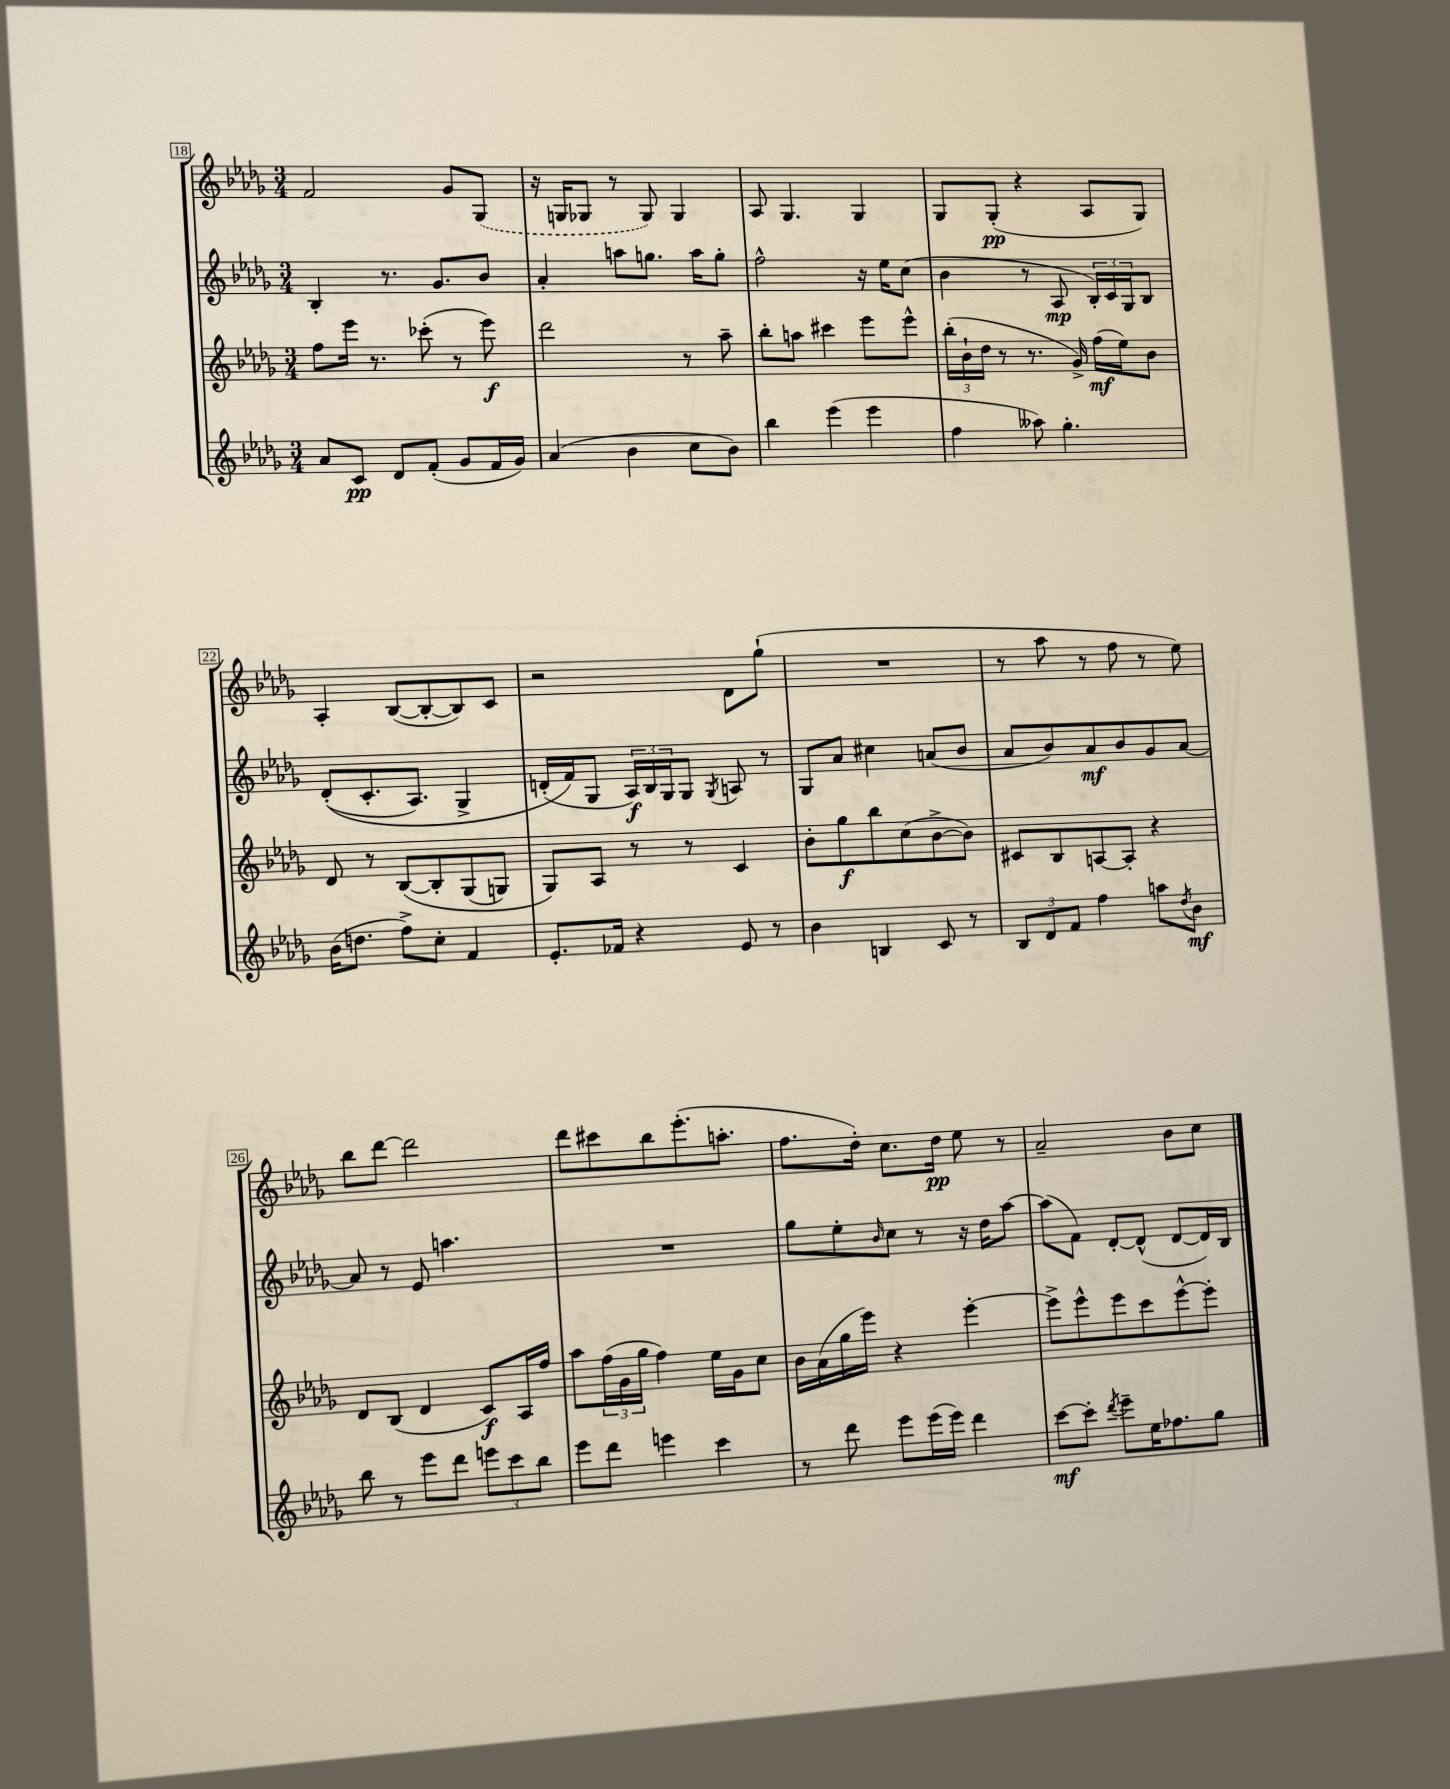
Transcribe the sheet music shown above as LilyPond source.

<<
\new StaffGroup <<
\new Staff = "s0" {
    \clef treble \key des \major \numericTimeSignature \time 3/4
    f'2 ges'8 \once \slurDashed ges8( |
    r16 g16 ges8 r8 ges8) ges4 |
    aes8 ges4. ges4 |
    ges8 ges8-.\pp( r4 aes8 ges8) |
    aes4-. bes8~( bes8~-. bes8) c'8 |
    r2 des'8 ges''8-!( |
    R2. |
    r8 aes''8 r8 f''8 r8 ees''8) |
    bes''8 des'''8~ des'''2 |
    des'''8 cis'''8 bes''8 ees'''8.-.( a''8.-. |
    f''8. des''16-.) c''8. des''16\pp ees''8 r8 |
    aes'2-- bes'8 c''8 \bar "|." |
}
\new Staff = "s1" {
    \clef treble \key des \major \numericTimeSignature \time 3/4
    bes4-. r8. ges'8. bes'8 |
    aes'4-. a''8 g''8. a''16 g''8-. |
    f''2-^ r16 ees''16 c''8( |
    bes'4 r8 aes8\mp \tuplet 3/2 { bes16-.) c'16 ges16 } bes8 |
    des'8-.(\( c'8.-. aes8.) ges4-> |
    d'16-.( f'16\) ges8 \tuplet 3/2 { aes16\f) bes16 ges16 } ges8 \acciaccatura { ges8 } a8 r8 |
    ges8 aes'8 cis''4 a'8( bes'8 |
    aes'8 bes'8) aes'8\mf bes'8 ges'8 aes'8~ |
    aes'8 r8 ees'8 a''4. |
    R2. |
    ges''8 ees''8-. \grace { bes'16 } c''8 r8 r16 des''16 aes''8~ |
    aes''8( f'8) des'8~-. des'8-^( des'8~ des'16) bes16 \bar "|." |
}
\new Staff = "s2" {
    \clef treble \key des \major \numericTimeSignature \time 3/4
    f''8 ees'''16 r8. ces'''8-.( r8 ees'''8\f) |
    des'''2 r8 aes''8-- |
    bes''8-. a''8 cis'''4 ees'''8 ees'''8-^ |
    \tuplet 3/2 { bes''16-.( bes'16-! des''16 } r8 r8. ges'16->) f''16\mf( ees''16) bes'8 |
    des'8 r8 bes8~\( bes8-. ges8( g8) |
    ges8\) aes8 r8 r8 c'4 |
    bes'8-. ges''8\f bes''8 c''8( bes'8~-> bes'8) |
    cis'8 bes8 a8~ a8-. r4 |
    des'8 bes8( des'4 c'8\f) aes16 f''16 |
    aes''8 \tuplet 3/2 { f''16( ges'16 ges''16 } f''4) ees''16 ges'16 c''8 |
    bes'16 aes'16( ges''16 ees'''16) r4 ees'''4~-. |
    ees'''8-> ees'''8-^ ees'''8 c'''8 ees'''8~-^ ees'''8-. \bar "|." |
}
\new Staff = "s3" {
    \clef treble \key des \major \numericTimeSignature \time 3/4
    aes'8 c'8\pp des'8 f'8-.( ges'8 f'16 ges'16) |
    aes'4( bes'4 c''8 bes'8) |
    bes''4 ees'''4( ees'''4 |
    f''4 aeses''8) ges''4.-. |
    bes'16( d''8. f''8->) c''8-. f'4 |
    ees'8.-. fes'16 r4 ees'8 r8 |
    bes'4 b4 c'8 r8 |
    \tuplet 3/2 { bes8 des'8 f'8 } f''4 a''8 \acciaccatura { des''8 } bes'8\mf |
    bes''8 r8 ees'''8 des'''8 \tuplet 3/2 { e'''8 c'''8 bes''8 } |
    ees'''8 des'''8 e'''4 c'''4 |
    r8 des'''8 ees'''8 ees'''16( ees'''16) des'''4 |
    c'''8~\mf c'''8-. \acciaccatura { des'''8 } ees'''8-- ees''16 fes''8. ges''8 \bar "|." |
}
>>
>>
\layout { \context { \Score currentBarNumber = #18 \override BarNumber.stencil = #(make-stencil-boxer 0.1 0.3 ly:text-interface::print) } }
